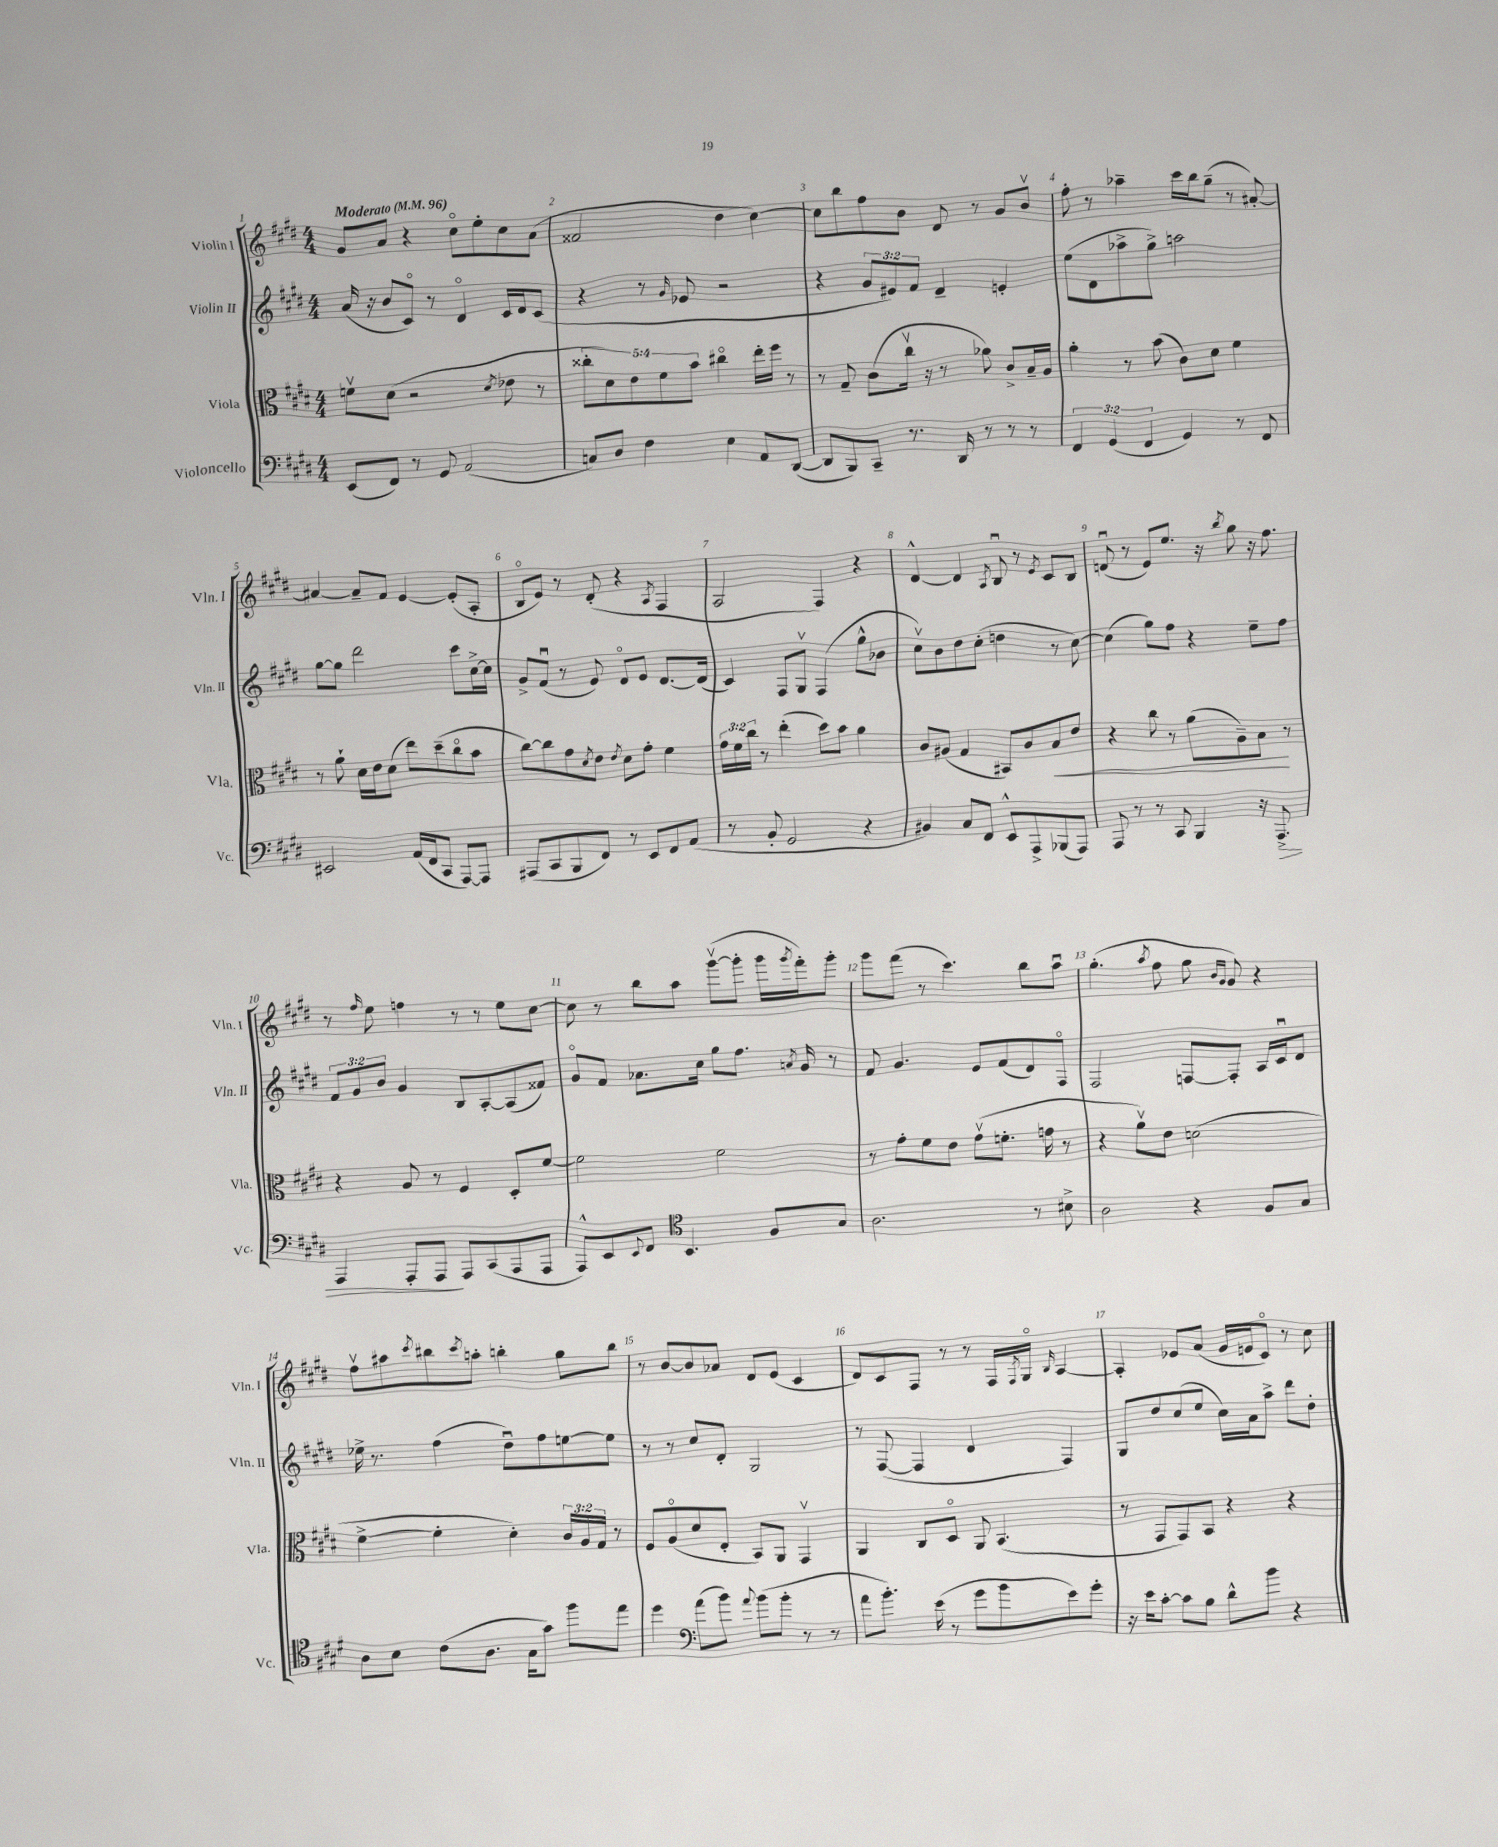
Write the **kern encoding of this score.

**kern	**dynam	**kern	**dynam	**kern	**kern
*part4	*part4	*part3	*part3	*part2	*part1
*staff4	*staff4	*staff3	*staff3	*staff2	*staff1
*I"Violoncello	*	*I"Viola	*	*I"Violin II	*I"Violin I
*I'Vc.	*	*I'Vla.	*	*I'Vln. II	*I'Vln. I
*clefF4	*	*clefC3	*	*clefG2	*clefG2
*k[f#c#g#d#]	*	*k[f#c#g#d#]	*	*k[f#c#g#d#]	*k[f#c#g#d#]
*M4/4	*	*M4/4	*	*M4/4	*M4/4
*MM96	*	*MM96	*	*MM96	*MM96
=1	=1	=1	=1	=1	=1
!	!	!	!	!	!LO:TX:a:B:t=Moderato
(8EE/L	.	8fnv\L	.	(16a/	8g#/L
.	.	.	.	16r	.
8FF#/J)	.	(8d#\J	.	8b/L	8a/J
8r	.	2r	.	8c#/J)	4r
8GG#/	.	.	.	8r	.
(2AA/	.	.	.	4d#/	8cc#\L
.	.	.	.	.	8ee'\
.	.	8qd#/	.	.	.
.	.	8e-X\	.	16c#/LL	8cc#\
.	.	.	.	16d#/J	.
.	.	8r	.	(8c#/J	(8a\J
=2	=2	=2	=2	=2	=2
8Cn/L)	.	10cc##X'\L	.	4r	2f##X/
.	.	10d#\)	.	.	.
8D#/J	.	.	.	.	.
.	.	10e\	.	.	.
4F#\	.	.	.	8r	.
.	.	10f#\	.	.	.
.	.	.	.	16qqg#/	.
.	.	.	.	8e-X/	.
.	.	10b\J	.	.	.
4E\	.	4cc#X\	.	2r	4dd#\
8AA/L	.	16ee'\LL	.	.	[4cc#\)
.	.	16ff#\JJ	.	.	.
([8DD#/J	.	8r	.	.	.
=3	=3	=3	=3	=3	=3
8DD#/L]	.	8r	.	4r	8cc#\L]
8BBB/)	.	8G#~/	.	.	8bb\
8CC#~/J	.	(8c#\L	.	12g#/L	8ff#\
.	.	.	.	12e#X/)	.
8.r	.	16cc#v\Jk	.	.	8b\J
.	.	.	.	12f#/J	.
.	.	16r	.	.	.
.	.	8r	.	4d#~/	8d#/
16DD#/	.	.	.	.	.
8r	.	8a-X\)	.	.	8r
8r	.	8c#^/L	.	4en'/	8g#/L
8r	.	16B~/L	.	.	8bv/J
.	.	16A/JJ	.	.	.
=4	=4	=4	=4	=4	=4
6FF#/	.	4a'\	.	(8ee\L	8ff#'\
.	.	.	.	8d#\	8r
(6GG#/	.	.	.	.	.
.	.	8r	.	8aa-X^\	4aa-X~\
6FF#/	.	.	.	.	.
.	.	(8b\	.	8gg#^\J)	.
4GG#/)	.	8c#\L)	.	2aan\	16ccc#\LL
.	.	.	.	.	16bb\J
.	.	8d#\J	.	.	(8gg#~\J
8r	.	4f#\	.	.	8r
8FF#/	.	.	.	.	[8a#X'/)
!!LO:LB:g=z
=5	=5	=5	=5	=5	=5
2EE#X/	.	8r	.	[8gg#\L	4a#X/_
.	.	8a`\	.	8gg#\J]	.
.	.	16d#\LL	.	2ddd#\	8a#~/L]
.	.	16e\J	.	.	.
.	.	(8d#\J	.	.	8f#/J
(16AA/LL	.	8ee\L)	.	.	[4e/
16FF#/J	.	.	.	.	.
8CC#/J	.	(8dd#~\	.	.	.
[8AAA/L)	.	8cc#\	.	8ccc#\L	(8e'/L]
8AAA/J]	.	8b\J	.	[16cc#^\L	8A'/J
.	.	.	.	16cc#\JJ]	.
=6	=6	=6	=6	=6	=6
(8AAA#X/L	.	[8cc#\L)	.	8g#^/L	8B/L
8CC#/	.	8cc#\]	.	(8f#u/J	8e/J)
8BBB/	.	8g#\	.	8r	8r
.	.	8qd#/	.	.	.
8FF#/J)	.	8e\J	.	8e/)	(8d#'/
.	.	8qe/	.	.	.
8r	.	8d#\L	.	8d#/L	4r
8EE/L	.	8g#'\J	.	8e/J	.
.	.	.	.	.	8qA/
8FF#/	.	4f#\	.	[8.d#/L	4F#/
(8AA/J	.	.	.	.	.
.	.	.	.	(16d#/Jk]	.
=7	=7	=7	=7	=7	=7
8r	.	24g#\LL	.	4c#/)	2A/
.	.	24f#\	.	.	.
.	.	24cc#\JJ	.	.	.
8BB'/	.	8r	.	.	.
2GG#/	.	(4ee'\	.	8F#/L	.
.	.	.	.	8G#v/J	.
.	.	8dd#\L)	.	(4F#/	4F#/)
.	.	8b\J	.	.	.
4r	.	4a\	.	8gg#^^\L	4r
.	.	.	.	8b-X\J	.
=8	=8	=8	=8	=8	=8
4BB#X/)	.	8c#/L	.	8cc#v\L)	[4d#^^/
.	.	(8A#X/J	.	8b\	.
8C#/L	.	4G#/	.	8dd#\	4d#/]
8FF#/J	.	.	.	(8cc#'\J	.
.	.	.	.	.	8qA/
8EE^^/L	.	8BB#X/L)	.	4ddn\	8Bu/
8AAA^/	.	8c#/	.	.	8r
.	.	.	.	.	8qe/
!	!	!	!LO:HP:b	!	!
(8BBB-X/	.	8B/	<	8r	8c#/L
8AAA/J)	.	8e/J	.	[8cc#\)	8B/J
=9	=9	=9	=9	=9	=9
8AAA/	.	4r	.	(4cc#\]	(8dnu/
8r	.	.	.	.	8r
8r	.	8cc#\	.	8gg#\L)	8e/L)
8CC#/	.	8r	.	8ff#\J	8.ee/J
4BBB/	.	(8a\L	.	4r	.
.	.	.	.	.	16r
.	.	.	.	.	8qbb/
.	.	8A~\)	.	.	8gg#\
16r	.	8B\J	.	8ee~\L	16r
!	!LO:HP:b	!	!	!	!
8.AAA^/	>	.	.	.	8.ff#\
.	.	8r	[	8ff#\J	.
!!LO:LB:g=z
=10	=10	=10	=10	=10	=10
4AAA/	.	4r	.	12f#/L	8r
.	.	.	.	12g#/	.
.	.	.	.	.	16qqff#/
.	.	.	.	.	8ee\
.	.	.	.	12b/J	.
8AAA'/L	.	8A/	.	4g#/	4ffn\
8AAA/J	.	8r	.	.	.
8AAA/L	]	4F#/	.	8B/L	8r
(8CC#/	.	.	.	[8A'/	8r
8AAA/	.	8D#'/L	.	(8A/]	8ee\L
8AAA/J	.	[8f#/J	.	8f##X/J)	[8cc#\J
=11	=11	=11	=11	=11	=11
8AAA^^/L)	.	2f#\]	.	8g#/L	8cc#\]
8EE/	.	.	.	8f#/J	8r
8qqEE/	.	.	.	.	.
8FF#/J	.	.	.	8.a-X\L	8bb\L
*clefC4	*	*	*	*	*
4.BB/	.	.	.	.	8aa\J
.	.	.	.	16cc#\Jk	.
.	.	2f#\	.	8gg#\L	([8ggg#v\L
.	.	.	.	8.ff#\J	8ggg#'\J]
8F#/L	.	.	.	.	16ggg#\LL
.	.	.	.	8qan/	8qggg#/
.	.	.	.	16g#/	16fff#'\J)
8G#/J	.	.	.	8r	8ggg#'\J
=12	=12	=12	=12	=12	=12
2.A\	.	8r	.	8f#/	8ggg#\L
.	.	8g#'\L	.	4.g#/	(8fff#\J
.	.	8f#\	.	.	8r
.	.	8e\J	.	.	4.ccc#\)
.	.	(8g#v\L	.	8e/L	.
.	.	8.fn'\J	.	(8f#/	.
8r	.	.	.	8d#/)	8bb\L
.	.	16gn\	.	.	.
8B#X^\	.	8r	.	8F#/J	8aau\J
=13	=13	=13	=13	=13	=13
2A\	.	4r	.	2F#/	(4.gg#'\
.	.	8av\L)	.	.	.
.	.	.	.	.	8qaa/
.	.	8e\J	.	.	8ff#\
4r	.	(2dn\	.	[8Fn/L	8gg#\
.	.	.	.	.	16qqb/LL
.	.	.	.	.	16qqg#/JJ
.	.	.	.	8F'/J]	8g#/)
8F#/L	.	.	.	16A/LL	4r
.	.	.	.	16c#u/J	.
8G#/J	.	.	.	8d#/J	.
!!LO:LB:g=z
=14	=14	=14	=14	=14	=14
8A\L	.	[4f#^\	.	16ee-X^\	8ff#v\L
.	.	.	.	8.r	.
8B\J	.	.	.	.	8aa#X\
.	.	.	.	.	8qccc#/
(8c#\L	.	4f#'\]	.	(4ff#\	8bb#X\
.	.	.	.	.	8qccc#/
8.A\J	.	.	.	.	8aan'\J
.	.	4d#'\)	.	8dd#u\L)	4bbn'\
16G#\KL	.	.	.	.	.
8g#\J)	.	.	.	8ff#\	.
8ff#\L	.	24c#/LL	.	[8een\	8gg#\L
.	.	24A/	.	.	.
.	.	24G#/JJ	.	.	.
8ee\J	.	8r	.	8ee\J]	8bb\J
=15	=15	=15	=15	=15	=15
4dd#\	.	8F#/L	.	8r	8r
.	.	(8A/	.	8r	[8b/L
*clefF4	*	*	*	*	*
(8a\L	.	8d#/	.	8cc#/L	8b/]
8b\J)	.	8E'/J	.	8d#'/J	8a-X/J
8qqa/	.	.	.	.	.
(8b\L	.	8BB/L)	.	2G#/	8d#/L
8b'\J	.	8AA/J	.	.	(8e/J
8r	.	4GG#v/	.	.	4c#/
8r	.	.	.	.	.
=16	=16	=16	=16	=16	=16
8a\L	.	4AA/	.	8r	8d#/L)
8.b'\J)	.	.	.	([8F#/	8c#/
.	.	8C#/L	.	4F#/]	8F#/J
(16e\	.	.	.	.	.
8r	.	8D#/J	.	.	8r
8g#\L	.	8AA/	.	4d#/	8r
8b\	.	(4.BB/	.	.	16F#/LL
.	.	.	.	.	8qF#/
.	.	.	.	.	16G#/JJ
.	.	.	.	.	16qqB/
8e\)	.	.	.	4F#/)	[4A/
8g#'\J	.	.	.	.	.
=17	=17	=17	=17	=17	=17
16r	.	8r	.	8G#/L	4A'/]
16e\KL	.	.	.	.	.
[8c#'\J	.	8GG#/L	.	8dd#/	.
8c#\L]	.	8GG#/)	.	(8cc#/	8e-X/L
8B\J	.	8BB/J	.	8ee/J	(8a/J
8d#^^\L	.	4r	.	16cc#\LL)	16g#/LL
.	.	.	.	16a\J	16en/J
8b\J	.	.	.	8aa^\J	8c#/J)
4r	.	4r	.	8ddd#\L	8r
.	.	.	.	8dd#'\J	8cc#\
==	==	==	==	==	==
*-	*-	*-	*-	*-	*-
